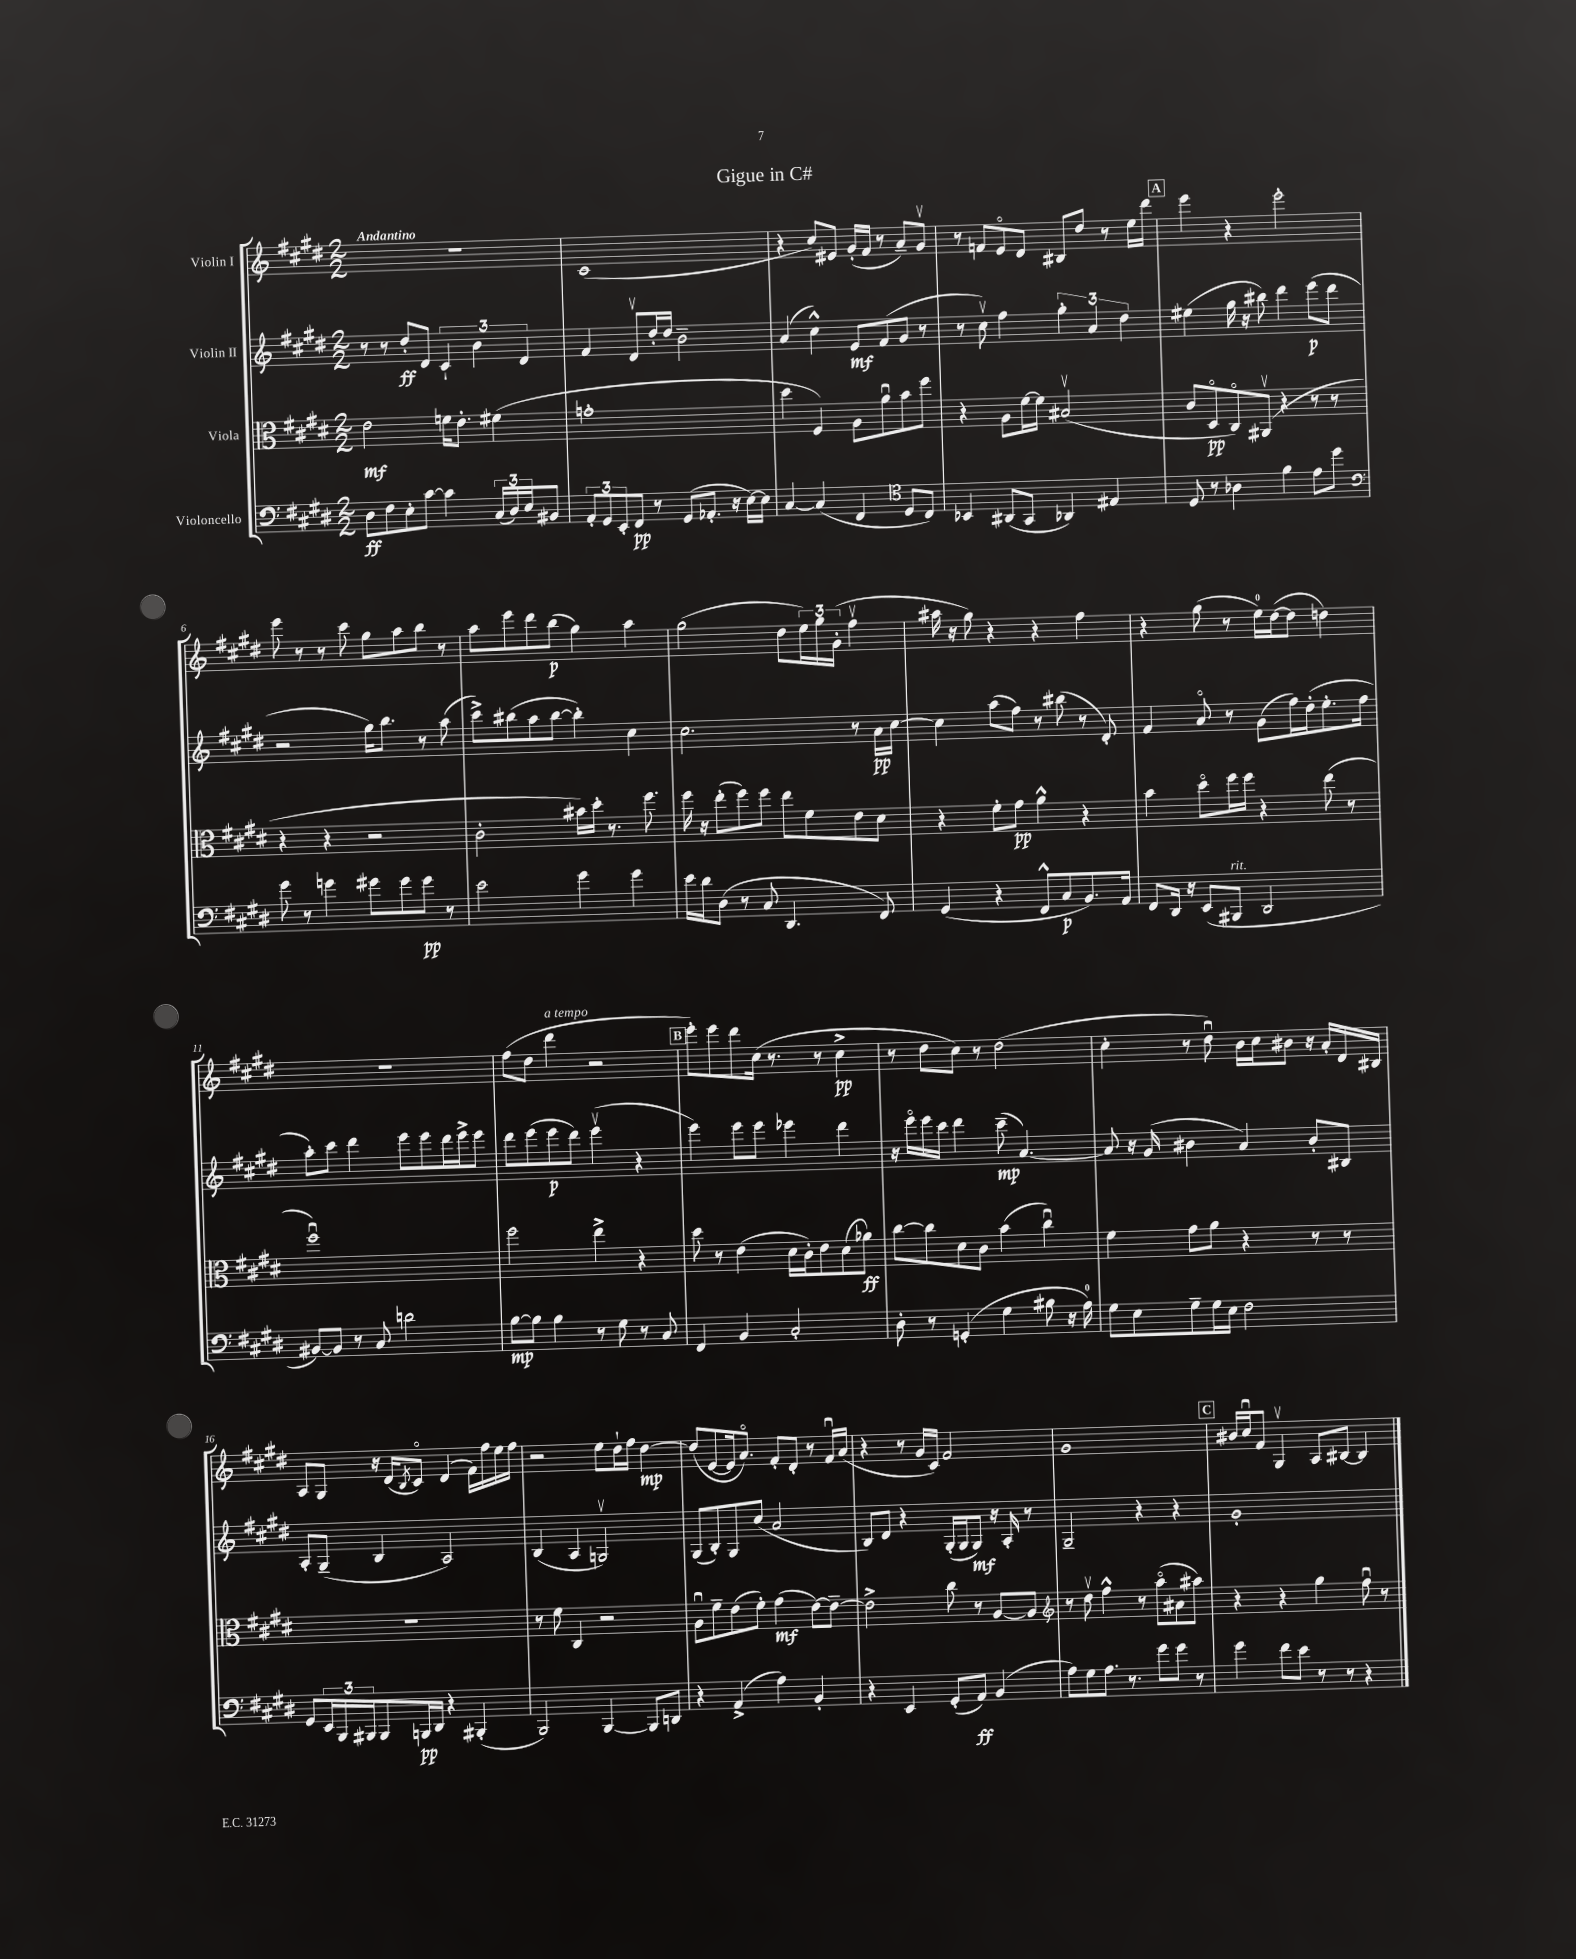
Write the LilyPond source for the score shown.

\header { title = "Gigue in C#" }
<<
\new StaffGroup <<
\new Staff = "s0" \with { instrumentName = "Violin I" } {
    \clef treble \key e \major \numericTimeSignature \time 2/2 \tempo "Andantino"
    r1 |
    cis'1( |
    r4 cis''8) eis'8 gis'16-.( fis'16 r8 a'8--) gis'8\upbow |
    r8 f'8 e'8\flageolet dis'8 bis8 dis''8 r8 e''16 dis'''16 |
    \mark \markup { \box "A" } e'''4 r4 e'''2-. |
    e'''8 r8 r8 cis'''8 gis''8 a''8 b''8 r8 |
    a''8 e'''8 dis'''8 b''8\p( gis''4) a''4 |
    gis''2( dis''8 \tuplet 3/2 { e''16) gis''16 gis'16-.( } fis''4\upbow |
    ais''16 r16 gis''8) r4 r4 fis''4 |
    r4 gis''8( r8 e''16-0) dis''16~( dis''8 d''4) |
    R1 |
    fis''8( dis''8 dis'''4^\markup { \italic "a tempo" } r2 |
    \mark \markup { \box "B" } e'''8-.) e'''8 dis'''8 cis''16( r8. r8 cis''4->\pp |
    r8 dis''8 cis''8) r8 dis''2( |
    cis''4-. r8 dis''8\downbow) b'16 cis''16 bis'8 r16 a'16-. dis'16 bis16 |
    a8 gis8 r16 dis'16( \acciaccatura { b8 } cis'8\flageolet) dis'4( fis'16) fis''16 e''16 fis''16 |
    r2 e''8 dis''16-! fis''16 dis''4~\mp |
    dis''8( e'8~ e'16 a'8.\flageolet) fis'8-. dis'8-. r8 fis'16\downbow a'16( |
    r4 r8 gis'16 cis'16) fis'2 |
    gis'1 |
    \mark \markup { \box "C" } bis'16 cis''16\downbow fis'8 gis4\upbow a8 bis8~ bis4 \bar "|." |
}
\new Staff = "s1" \with { instrumentName = "Violin II" } {
    \clef treble \key e \major \numericTimeSignature \time 2/2
    r8 r8 dis''8-.\ff dis'8 \tuplet 3/2 { cis'4-! b'4 dis'4 } |
    fis'4 dis'8\upbow dis''16-. dis''16 b'2-- |
    a'4( cis''4-^) e'8\mf fis'8( gis'8 r8 |
    r8 cis''8\upbow) fis''4 \tuplet 3/2 { gis''4-. a'4 dis''4 } |
    \mark \markup { \box "A" } eis''4( gis''16 r16 bis''8) dis'''4 e'''8\p( dis'''8 |
    r2 gis''16) b''8. r8 a''8( |
    cis'''8->) bis''8( a''8 bis''8~ bis''4-.) cis''4 |
    cis''2. r8 a'16\pp cis''16~ |
    cis''4 a''8( fis''8) r8 bis''8( r8 dis'8-.) |
    fis'4 a'8\flageolet r8 gis'8( fis''16) dis''16-.( e''8.-. fis''16 |
    a''8-.) cis'''8 dis'''4 e'''8 e'''8 dis'''16 e'''16-> e'''8 |
    dis'''8 e'''8( e'''8\p dis'''8) e'''4\upbow( r4 |
    \mark \markup { \box "B" } e'''4) e'''8 e'''8 ees'''4 dis'''4 |
    r16 e'''16\flageolet e'''16 cis'''16 dis'''4 cis'''8--\mp( a'4.~) |
    a'8 r16 gis'16( bis'4 a'4) bis'8-. bis8 |
    a8-. gis8--( b4 a2) |
    b4( a4 g2\upbow) |
    gis8( b8-.) gis8 cis''8( a'2 |
    b8) dis'8 r4 gis16-.( gis16 gis8\mf) r16 a16-. r8 |
    gis2-- r4 r4 |
    \mark \markup { \box "C" } gis'1-. \bar "|." |
}
\new Staff = "s2" \with { instrumentName = "Viola" } {
    \clef alto \key e \major \numericTimeSignature \time 2/2
    e'2\mf f'16 e'8.-. fis'4( |
    g'1-. |
    dis''4 fis4) a8 a'8\downbow b'8 fis''8 |
    r4 a8 fis'16~ fis'16 bis2\upbow( |
    \mark \markup { \box "A" } cis'8 dis8\flageolet\pp cis8\flageolet) ais,8\upbow( r4 r8 r8 |
    r4 r4 r2 |
    cis'2-. bis'16) dis''16-. r8. fis''8. |
    fis''16 r16 e''8-.( fis''8) fis''8 e''8 fis'8 e'8 dis'8 |
    r4 fis'8-. gis'8\pp a'4-^ r4 |
    b'4 dis''8\flageolet fis''16 fis''16 r4 e''8( r8 |
    fis''1\downbow) |
    fis''2 e''4-> r4 |
    \mark \markup { \box "B" } dis''8 r8 e'4( dis'16 cis'16-.) e'8 dis'8( aes'8\ff) |
    cis''8~ cis''8 dis'8 cis'8 b'4( cis''4\downbow) |
    fis'4 gis'8 a'8 r4 r8 r8 |
    r1 |
    r8 fis'8 cis4 r2 |
    a8\downbow fis'8-- e'8( fis'8-.) gis'4\mf( e'8~) e'8~-- |
    e'2-> cis''8 r8 a8~ a8 |
    \clef treble r8 dis''8\upbow fis''4-^ r8 a''8\flageolet( ais'8 ais''8) |
    \mark \markup { \box "C" } r4 r4 gis''4 fis''8\downbow r8 \bar "|." |
}
\new Staff = "s3" \with { instrumentName = "Violoncello" } {
    \clef bass \key e \major \numericTimeSignature \time 2/2
    dis8\ff fis8 e8-. cis'8~ cis'4 \tuplet 3/2 { cis16( dis16) e16 } bis,8 |
    \tuplet 3/2 { a,8-. gis,8 e,8-. } fis,8\pp r8 gis,8( aes,8.-. r16 e16~) e16 |
    cis4~ cis4( fis,4 \clef tenor dis8 cis8) |
    bes,4 ais,8( gis,8 aes,4) eis4 |
    \mark \markup { \box "A" } dis8 r8 aes4 fis'4 e'8 dis''8 |
    \clef bass gis'8 r8 g'4 gis'8 gis'8 gis'8\pp r8 |
    e'2 gis'4 gis'4 |
    e'16 dis'16 dis8( r8 cis8 dis,4. fis,8) |
    gis,4( r4 fis,8-^ cis8\p b,8.) a,16 |
    fis,8 dis,16 r16 e,8( bis,,8^\markup { \italic "rit." } dis,2 |
    bis,8~) bis,8 r8 cis8 d'2 |
    b8~\mp b8 b4 r8 gis8 r8 cis8 |
    \mark \markup { \box "B" } fis,4 b,4 cis2-. |
    dis8-. r8 g,4-.( gis4 bis8 r16 a16-0) |
    gis8 e8 gis8-- gis16 e16 fis2 |
    gis,8 \tuplet 3/2 { e,16 b,,16 bis,,16 } bis,,8 b,,16\pp dis,16 r4 bis,,4-.( |
    b,,2) b,,4~ b,,8 d,8 |
    r4 a,4->( a4) b,4-. |
    r4 e,4 gis,8-.( a,8\ff) b,4( |
    a8) gis8 a8. r8. gis'8 gis'8 r8 |
    \mark \markup { \box "C" } gis'4 fis'8 e'8 r8 r8 r4 \bar "|." |
}
>>
>>
